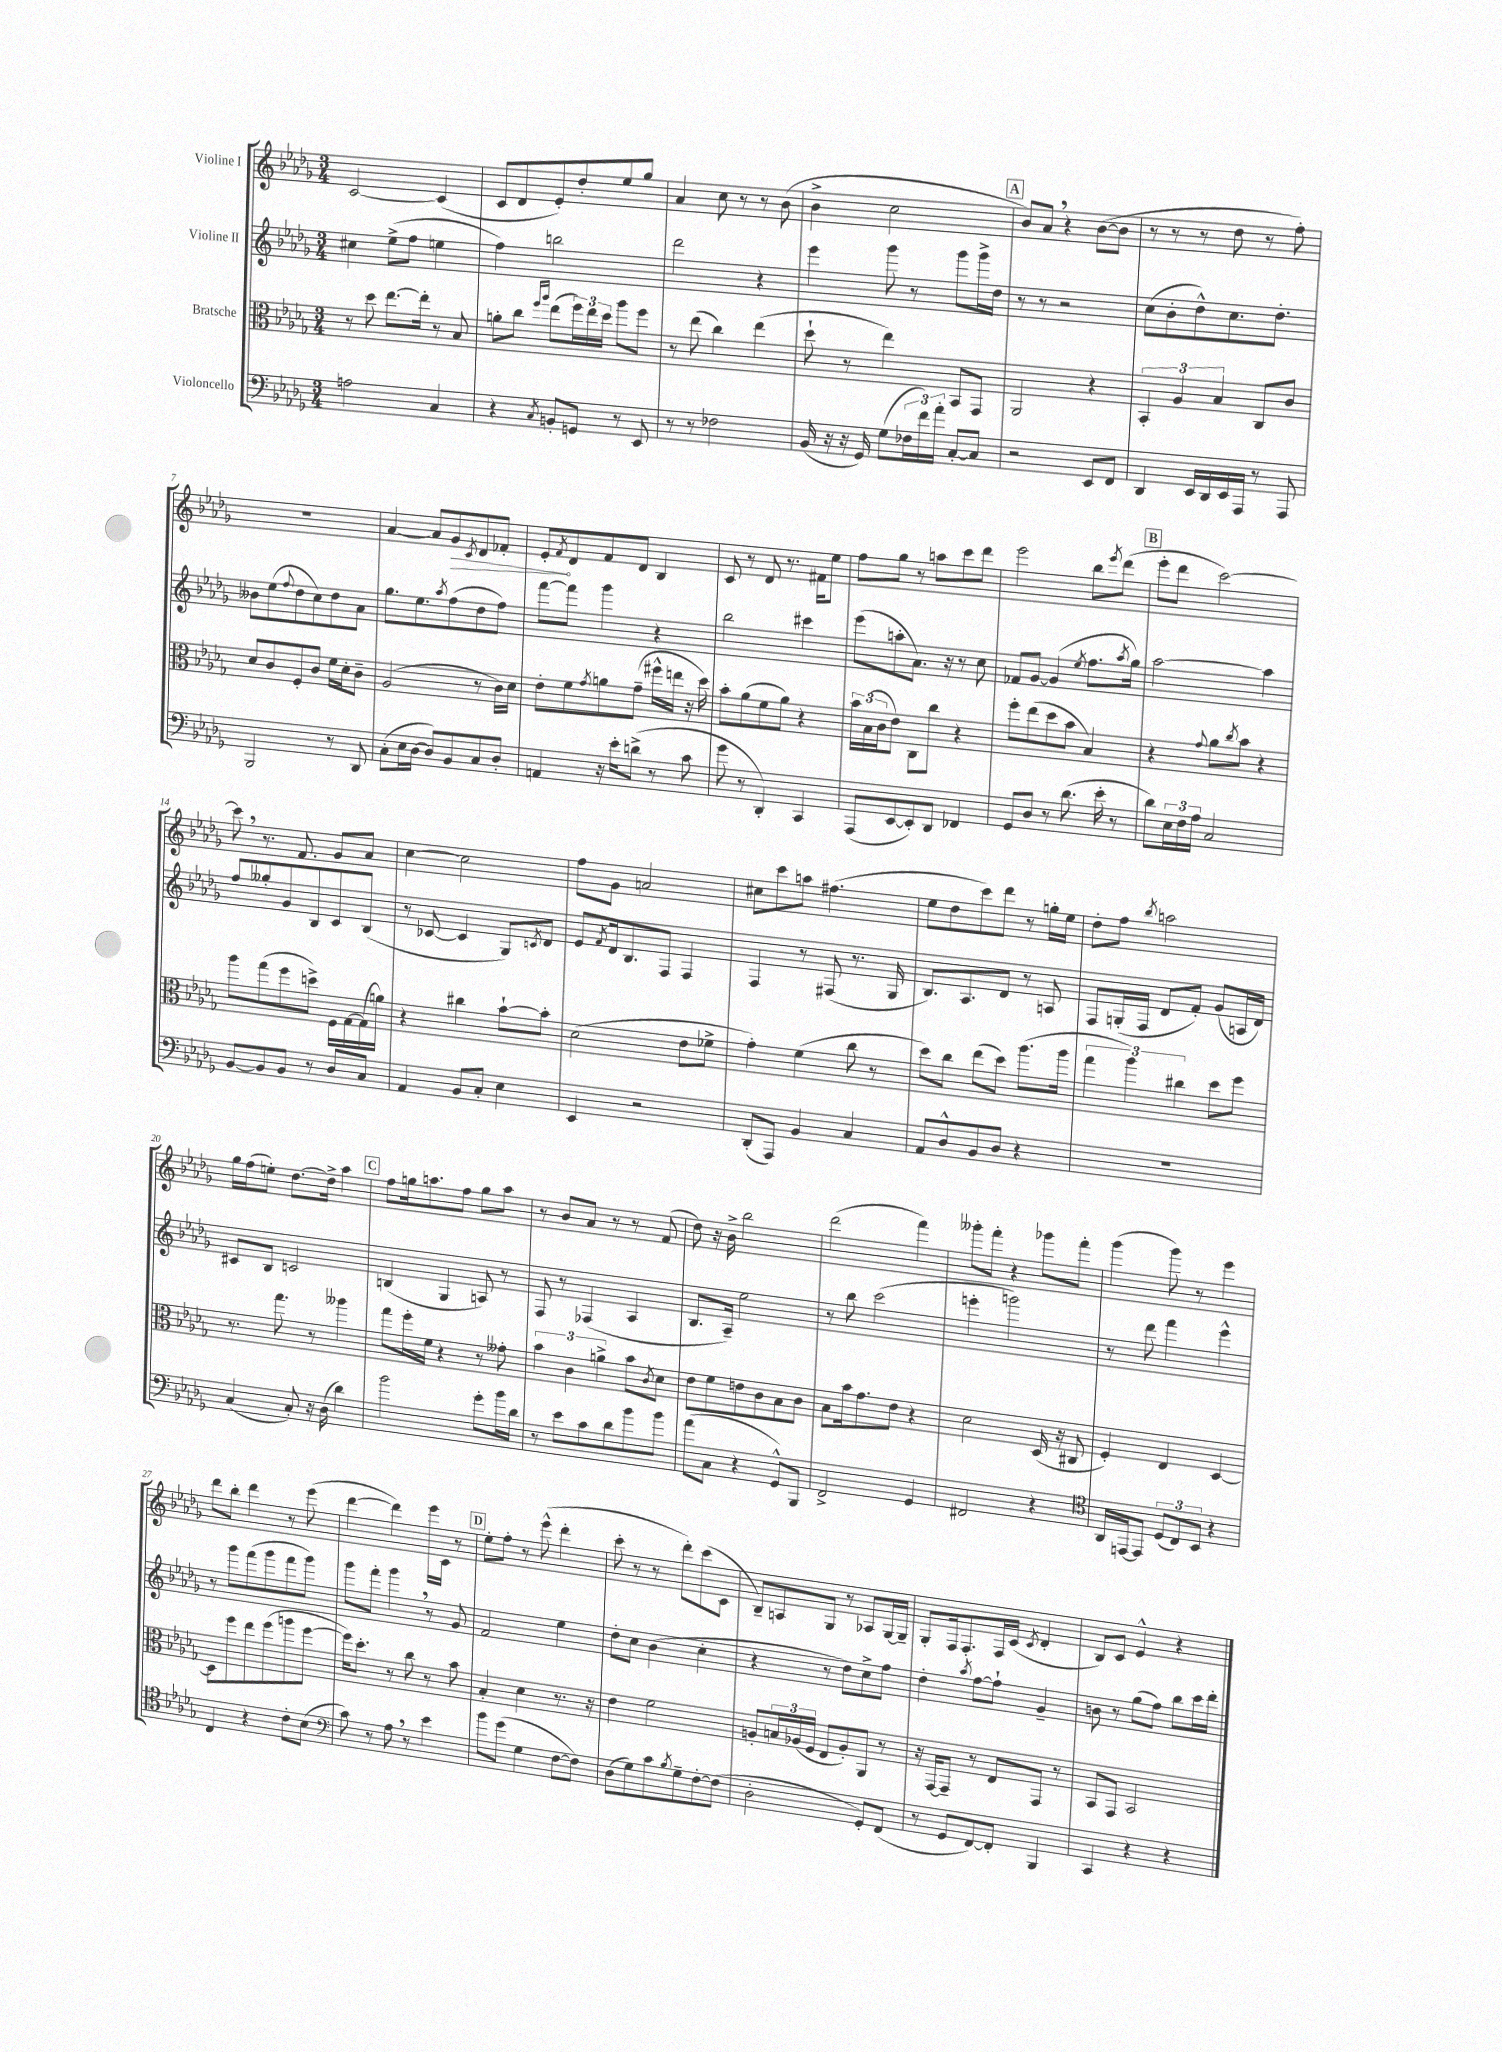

**kern	**kern	**kern	**kern
*staff4	*staff3	*staff2	*staff1
*clefF4	*clefC3	*clefG2	*clefG2
*k[b-e-a-d-g-]	*k[b-e-a-d-g-]	*k[b-e-a-d-g-]	*k[b-e-a-d-g-]
*M3/4	*M3/4	*M3/4	*M3/4
2A\	8r	4cc#\	[2c/
.	8dd-\	.	.
.	[8.ee-\L	(8ee-^\L	.
.	.	8ff\J	.
.	16ee-'\]Jk	.	.
4C/	8r	4ee\	(4c/]
.	8B-/	.	.
=	=	=	=
4r	8a'\L	4ff\)	8c/L
.	8cc\J	.	8d-/
.	16qqff/LL	.	.
8qC/	16qqaa-/JJ	.	.
8BB'/L	(8ee-\L	2bb\	8e-'/)
8GG/J	24ff\L)	.	8dd-'/
.	24ee-\	.	.
.	24dd-\JJ	.	.
8r	8aa-\L	.	8ee-/
8EE-/	8ff\J	.	8gg-/J
=	=	=	=
8r	8r	2ddd-\	4a-/
8r	(8ee-\	.	.
2F-\	4cc\)	.	8cc\
.	.	.	8r
.	(4ee-\	4r	8r
.	.	.	(8b-\
=	=	=	=
(16BB-/	8dd-`\	4eee-\	4b-^\
16r	.	.	.
16r	8r	.	.
16GG-/)	.	.	.
(8G-\L	4ee-\)	8ggg-\	2cc\
24F-\L	.	8r	.
24f\)	.	.	.
24a-'\JJ	.	.	.
[8C'/L	8BB-/L	8ggg-\L	.
8C/]J	8GG-/J	16ggg-^\L	.
.	.	16dd-\JJ	.
=	=	=	=
2r	2AA-/	8r	8b-/L)
.	.	8r	8a-/J
.	.	2r	4r
8EE-/L	4r	.	([8b-\L
8FF/J	.	.	8b-\]J
=	=	=	=
4DD-/	6BB-'/	(8cc\L	8r
.	.	8b-'\	8r
.	6A-/	.	.
16EE-/LL	.	8dd-^^\)	8r
16DD-/	.	.	.
.	6B-/	.	.
16EE-/	.	8.cc\	8dd-\
16AAA-/JJ	.	.	.
8r	8C/L	.	8r
.	.	8.dd-'\J	.
8AAA-/	8c/J	.	8ff'\)
=	=	=	=
2BBB-/	8d-/L	8b--\L	2.r
.	8c/	(8ee-\	.
.	.	8qqff/	.
.	8F'/	8dd-\	.
.	8c/J	8cc\)	.
8r	16f\LL	8dd-\	.
.	16d-'\J	.	.
8DD-/	8c~\J	8a-\J	.
=	=	=	=
(8C'\L	(2A-/	8.gg-\L	[4a-/
16E-\L	.	.	.
[16D-\JJ	.	8.ee-\	.
8D-/]L)	.	.	8a-/]L
.	.	8qaa-/	.
8BB-/	.	(8ff\	8g-/
.	.	.	8qc/
8C/	8r	8dd-\	8d-/
8D-'/J	16c\LL)	8ff\J)	8f-'/J
.	16d-\JJ	.	.
=	=	=	=
4AA/	8e-'\L	[8fff\L	8e-'/L
.	.	.	8qf/
.	8f\	8fff\]J	8d-/
.	8qg-/	.	.
16r	8a\	4ggg-\	8f/
16e-'\LK	.	.	.
(8d^\J	(8g-~\J	.	8d-/J
8r	16ff#^^\LL	4r	4B-/
.	16ee\JJ	.	.
8c\	16r	.	.
.	16dd-\)	.	.
=	=	=	=
8g-\	8b-'\L	2bb-\	8c/
8r	(8a-\	.	8r
4DD-'/)	8f\	.	8d-/
.	8a-\J)	.	8.r
4CC/	4r	4ccc#\	.
.	.	.	16f#\LK
.	.	.	8ee-\J
=	=	=	=
(8AAA-/L	24b-\LL	(8eee-\L	8ff\L
.	(24B-\	.	.
.	24c\J	.	.
[8EE-/	8e-\J)	8aa'\	8gg-\J
8EE-'/])	8C\L	8.a-\J)	8r
8DD-/J	8cc\J	.	8aa\L
.	.	16r	.
4FF-/	4r	8r	8ccc\
.	.	8cc\	8ddd-\J
=	=	=	=
8GG-/L	8ff'\L	8f-/L	2eee-\
8D-/J	(8ee-\	[8g-/J	.
8r	8dd-\	(4g-/]	.
(8.d-\	8b-\J	.	.
.	.	8qee-/	.
.	4B-/)	8.ff\L	8bb-\L
16e-'\	.	.	.
.	.	.	8qeee-/
8r	.	.	(8ddd-\J
.	.	8qaa-/	.
.	.	16gg-\Jk)	.
=	=	=	=
8d-\L)	4r	[2aa-\	8eee-'\L
24E-\L	.	.	8ddd-\J
24F\	.	.	.
24A-\JJ	.	.	.
.	8qqg-/	.	.
2C/	8a-\L	.	[2ccc\)
.	8qcc/	.	.
.	8b-\J	.	.
.	4r	4aa-\]	.
=	=	=	=
[8BB-/L	8aa-\L	8ff/L	8ccc\]
8BB-/]	(8gg-\	8gg--'/	8.r
8BB-/J	8ff\	8g-/	.
.	.	.	8.f/
8r	8dd^\J)	8B-/	.
8D-/L	16F\LL	8c/	8g-/L
.	[16G-\	.	.
8C/J	(16G-\]	(8B-/J	8a-/J
.	16a\JJ)	.	.
=	=	=	=
4AA-/	4r	8r	[4cc\
.	.	[8c-/	.
8BB-/L	4cc#\	4c-/]	2cc\]
8C'/J	.	.	.
4E-\	[8b-`\L	8G-/L)	.
.	.	8qc/	.
.	8b-'\]J	8d-/J	.
=	=	=	=
4EE-/	(2d-\	8e-/L	8ff\L
.	.	8qf/	.
.	.	16d-/k	8g-\J
.	.	8.B-/	.
2r	.	.	2a/
.	.	8F/J	.
.	8e-\L	4F/	.
.	8f-^\J	.	.
=	=	=	=
(8DD-'/L	4g-'\)	4F/	8cc#\L
8AAA-/J)	.	.	8ccc\
4BB-/	(4f\	8r	8aa\J
.	.	(8F#/	(4.ff#\
4C/	8cc\	8.r	.
.	8r	.	.
.	.	16G-/	.
=	=	=	=
8AA-/L	8dd-\L)	8.B-/L)	8ee-\L
8D-^^/	8cc\J	.	8dd-\
.	.	8.A-/	.
8BB-/	(8ee-\L	.	8ccc\)
8D-/J	8dd-\J)	8d-/J	8ddd-\J
4r	(8.aa-\L	8r	8r
.	.	8A/	16gg'\LL
.	16aa-\Jk	.	16ee-\JJ
=	=	=	=
2.r	6gg-\	8F/L	8dd-'\L
.	.	(16G'/L	8ff\J
.	6aa-\)	.	.
.	.	16F/JJ	.
.	.	.	8qbb-/
.	.	8d-/L	2aa\
.	6cc#\	.	.
.	.	8f'/J)	.
.	8dd-\L	(8g-/L	.
.	8ff\J	16A/L	.
.	.	16d-/JJ)	.
=	=	=	=
(4C/	8.r	8c#/L	16gg-\LL
.	.	.	(16ff\J
.	.	8B-/J	8ee'\J)
.	8.gg-\	.	.
8C'/)	.	2c/	[8.dd-\L
16r	8r	.	.
(16D-\	.	.	16dd-^\]Jk
4d-\)	4aa--\	.	4aa-\
=	=	=	=
2b-\	8gg-\L	(4B/	8ff\L
.	16ff'\L	.	16gg\k
.	16f\JJ	.	8.aa\
.	4r	4G-/	.
.	.	.	8ff\J
8g-'\L	8r	8A/)	8gg\L
16b-\L	8g--'\	8r	8aa\J
16d-\JJ	.	.	.
=	=	=	=
8r	6b-\	8F/	8r
8e-\L	.	8r	8b-/L
.	6c\	.	.
8c\	.	(4F-/	8a-/J
.	6a^\	.	.
8d-\	.	.	8r
8b-\	8b-\L	4A-/	8r
.	8qc/	.	.
8b-\J	8d-\J	.	(8f/
=	=	=	=
(8a-\L	8e-\L	8.B-/L	8dd-\)
8C\J	8f\	.	16r
.	.	16A-~/Jk)	16b-^\
4r	8e\	2ee-\	2bb-\
.	8c\	.	.
8GG-^^/L)	8B-\	.	.
8BBB-/J	8c\J	.	.
=	=	=	=
2FF^/	8B-\L	8r	(2ddd-\
.	16b-\k	8bb-\	.
.	8.g-\	.	.
.	.	(2ccc\	.
.	8e-\J	.	.
4GG-/	4r	.	4fff\)
=	=	=	=
2FF#/	2d-\	4eee'\	8ggg--'\L
.	.	.	8fff'\J
.	.	2ggg\)	4r
4r	(16D-/	.	8ggg-\L
.	16r	.	.
.	8C#/	.	8fff'\J
=	=	=	=
*clefC4	*	*	*
16AA-/LL	4F'/)	8r	(4ggg-\
[16EE/J	.	.	.
8EE/]J	.	8ddd-\	.
(12D-/L	4E-/	4fff\	8ggg-\)
12C/)	.	.	.
.	.	.	8r
12BB-/J	.	.	.
4r	[4D-/	4eee-^^\	4eee-\
=	=	=	=
4C/	8D-\]L	8r	8ddd-\L
.	8ff\	8ggg-\L	8bb-'\J
4r	8ee-\	(8fff\	4ddd-\
.	(8ff\	8ggg-\	.
8c'\L	8aa\	8fff\	8r
(8B-\J	[8ff\J	8ggg-\J)	(8eee-\
=	=	=	=
*clefF4	*	*	*
8c\)	16ff\]LK)	8ggg-\L	[4ddd-\
.	8.dd-'\J	.	.
8r	.	8fff'\J	.
8A-\	8r	4ggg-\	4ddd-\])
8r	8cc\	.	.
4e-\	8r	8r	16eee-\LL
.	.	.	16c\JJ
.	8b-\	8g-/	8r
=	=	=	=
8b-\L	4B-'/	2f/	8ee-'\L
(8g-\J	.	.	8ff'\J
4G-\	4d-\	.	8r
.	.	.	(8eee-^^\
[8F\L	8.r	4ee-\	4ddd-'\
8F\]J)	.	.	.
.	16r	.	.
=	=	=	=
(8D-\L	4e-\	8dd-'\L	8ccc'\
8G-\)	.	8cc\J	8r
8c\	2f\	(4b-\	8r
8qB-/	.	.	.
8G-~\	.	.	8ddd-'\L)
[8F'\	.	4cc'\	(8ccc\
(8F\]J	.	.	8c\J
=	=	=	=
2D-'\	8A'/L	4r	8B-~/L)
.	24B/L	.	8A/
.	(24A-/	.	.
.	24F/JJ	.	.
.	8E-/L	8r	8G-/J
.	8A-'/)	8dd-\L)	8r
8GG-'/L)	8AA-/J	8cc^\	8A-/L
(8FF/J	8r	8ff\J	[16G-/L
.	.	.	16G-~/]JJ
=	=	=	=
8r	16r	4dd-'\	8G-'/L
.	[16GG-/LK	.	.
8GG-/L	8GG-~/]J	.	16F/k
.	.	.	8.F'/
.	.	8qaa-/	.
[8FF/)	8r	[8ff\L	.
8FF'/]J	8E-/L	8ff`\]J	16F/L
.	.	.	(16c/JJ
.	.	.	8qc/
4BBB-/	8GG-/J	4g-~/	4d-'/
.	8r	.	.
=	=	=	=
4CC/	8BB-/L	8b\	8B-/L)
.	8GG-/J	8r	8c/J
4r	2BB-/	(8gg-\L	4e-^^/
.	.	8ff\J)	.
4r	.	8bb-\L	4r
.	.	16ccc\L	.
.	.	16ddd-'\JJ	.
==	==	==	==
*-	*-	*-	*-
